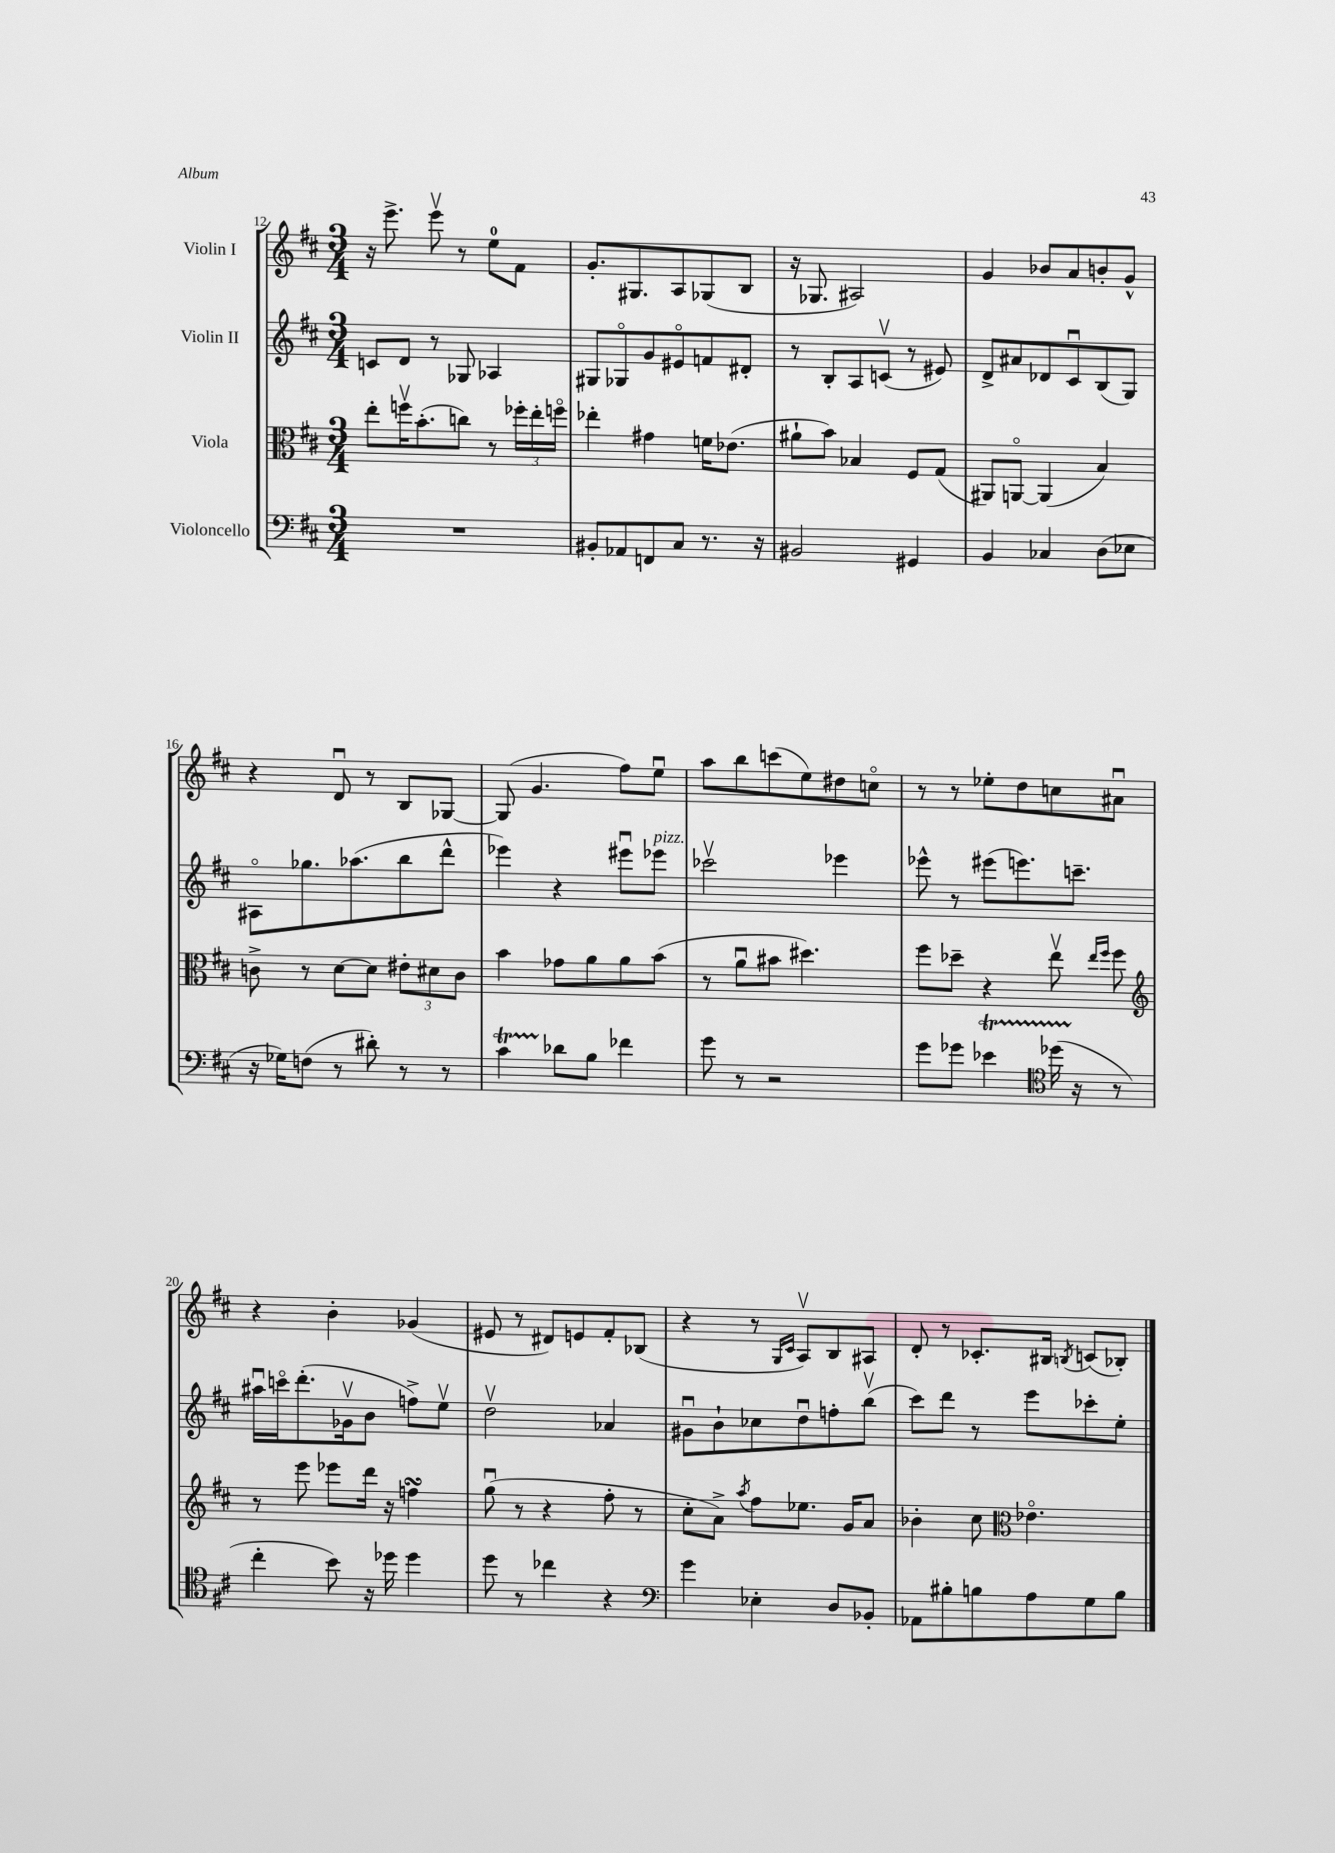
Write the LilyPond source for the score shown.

<<
\new StaffGroup <<
\new Staff = "s0" \with { instrumentName = "Violin I" } {
    \clef treble \key d \major \numericTimeSignature \time 3/4
    r16 e'''8.-> e'''8\upbow r8 e''8-0 fis'8 |
    g'8.-. gis8. a8 ges8( b8 |
    r16 ges8. ais2) |
    g'4 bes'8 a'8 b'8-. g'8-^ |
    r4 d'8\downbow r8 b8 ges8~ |
    ges8( g'4. fis''8) e''8\downbow |
    a''8 b''8 c'''8( e''8) dis''8 c''8\flageolet |
    r8 r8 ees''8-. d''8 c''8 ais'8\downbow |
    r4 b'4-. ges'4( |
    eis'8 r8 dis'8) e'8 fis'8-. bes8( |
    r4 r8 \grace { g16 cis'16 } a8\upbow) b8 ais8 |
    d'8-. r8 ces'8.-. bis16 \acciaccatura { b8 } c'8( bes8-.) \bar "|." |
}
\new Staff = "s1" \with { instrumentName = "Violin II" } {
    \clef treble \key d \major \numericTimeSignature \time 3/4
    c'8 d'8 r8 ges8 aes4 |
    gis8 ges8\flageolet g'8 eis'8\flageolet f'8 dis'8-. |
    r8 b8-. a8 c'8\upbow( r8 eis'8) |
    d'8-> ais'8 des'8 cis'8\downbow b8( g8) |
    ais8\flageolet ges''8. aes''8.( b''8 d'''8-^ |
    ees'''4) r4 eis'''8\downbow ees'''8^\markup { \italic "pizz." } |
    ces'''2\upbow ees'''4 |
    ees'''8-^ r8 eis'''8( e'''8.) c'''8.-- |
    ais''16\downbow c'''16\flageolet d'''8.-.( ges'16\upbow b'8 f''8->) e''8\upbow |
    d''2\upbow aes'4 |
    gis'8\downbow b'8-! ces''8 d''8\downbow f''8-. b''8\upbow( |
    cis'''8) d'''8 r8 e'''8 ces'''8-. e''8-. \bar "|." |
}
\new Staff = "s2" \with { instrumentName = "Viola" } {
    \clef alto \key d \major \numericTimeSignature \time 3/4
    e''8-. f''16\upbow b'8.-.( c''8) r8 \tuplet 3/2 { fes''16-. e''16-. f''16\flageolet } |
    ees''4-. gis'4 f'16 ees'8.( |
    ais'8-! b'8) bes4 fis8 g8( |
    ais,8) a,8~\flageolet a,4( b4) |
    c'8-> r8 d'8~ d'8 \tuplet 3/2 { eis'8-. dis'8 c'8 } |
    b'4 ges'8 a'8 a'8 b'8( |
    r8 a'8\downbow bis'8 dis''4.) |
    fis''8 des''8-- r4 e''8\upbow \grace { e''16 fis''16 } fis''8 |
    \clef treble r8 e'''8 ees'''8 d'''16 r16 f''4\turn |
    g''8\downbow( r8 r4 fis''8-. r8 |
    cis''8-. a'8->) \acciaccatura { a''8 } fis''8 ees''8. g'16 a'8 |
    bes'4-. cis''8 \clef alto ees'4.\flageolet \bar "|." |
}
\new Staff = "s3" \with { instrumentName = "Violoncello" } {
    \clef bass \key d \major \numericTimeSignature \time 3/4
    R2. |
    bis,8-. aes,8 f,8 cis8 r8. r16 |
    bis,2 gis,4 |
    b,4 ces4 d8( ees8 |
    r16 ges16) f8( r8 dis'8-.) r8 r8 |
    cis'4\startTrillSpan des'8\stopTrillSpan b8 fes'4 |
    g'8 r8 r2 |
    g'8 ges'8 ees'4\startTrillSpan \clef tenor des''16( r16\stopTrillSpan r8 |
    cis''4-. b'8) r16 des''16 des''4 |
    d''8 r8 ces''4 r4 |
    \clef bass g'4 ees4-. d8 bes,8-. |
    aes,8 bis8-. b8 a8 g8 b8 \bar "|." |
}
>>
>>
\layout { \context { \Score currentBarNumber = #12 } }
